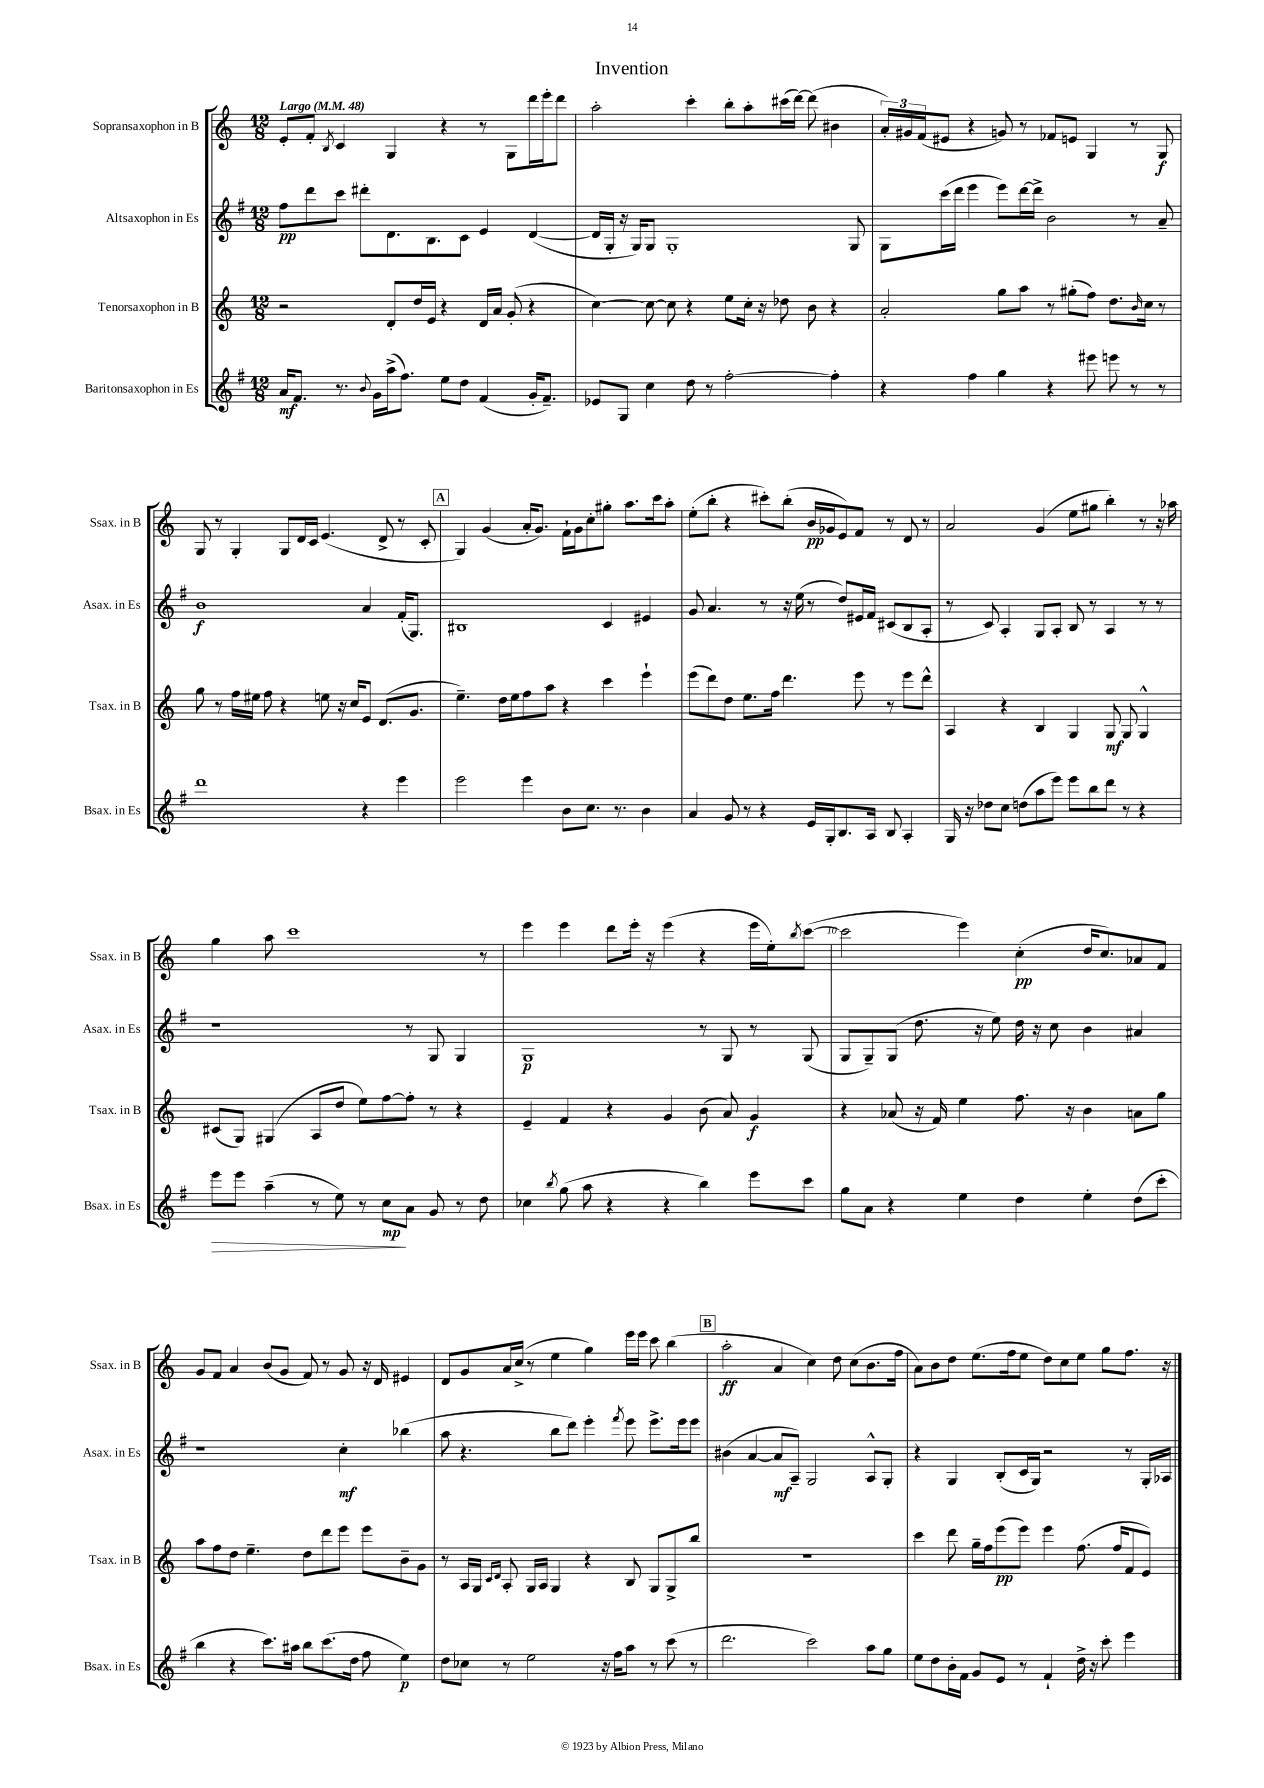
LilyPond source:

\header { title = "Invention" }
<<
\new StaffGroup <<
\new Staff = "s0" \with { instrumentName = "Sopransaxophon in B" shortInstrumentName = "Ssax. in B" } {
    \clef treble \key c \major \numericTimeSignature \time 12/8 \tempo "Largo" 4 = 48
    e'8-. f'8-. \acciaccatura { b8 } c'4 g4 r4 r8 g8 d'''16 e'''16-. d'''8 |
    a''2-. c'''4-. b''8-. a''8-. cis'''16( d'''16~) d'''8( bis'4 |
    \tuplet 3/2 { a'16-.) gis'16 f'16( } eis'8 r4 g'8) r8 fes'8 e'8 g4 r8 g8\f |
    g8 r8 g4-. g8 d'16 c'16 e'4.( d'8-> r8 c'8-. |
    \mark \markup { \box "A" } g4) g'4( a'16-. g'8.) f'16-! g'16 c''8-. gis''8-. a''8. c'''16 a''8-. |
    e''8-.( b''8-. r4 cis'''8-.) b''8-.( b'16\pp ges'16 e'8) f'8 r8 d'8 r8 |
    a'2 g'4( e''8 gis''8 b''4-.) r8 r16 aes''16 |
    g''4 a''8 c'''1 r8 |
    e'''4 e'''4 d'''8 e'''16-. r16 e'''4( r4 e'''16 e''16-.) \acciaccatura { b''8 } c'''8~( |
    c'''2 e'''4) c''4-.\pp( d''16 c''8.) aes'8 f'8 |
    g'8 f'8 a'4 b'8( g'8 f'8) r8 g'8 r16 d'16 eis'4 |
    d'8 g'8 a'16 c''16->( r8 e''4 g''4) e'''16 e'''16 c'''8 b''4( |
    \mark \markup { \box "B" } a''2-.\ff a'4 c''4) d''8 c''8( b'8. f''16 |
    a'8) b'8 d''8 e''8.( f''16 e''8 d''8) c''8 e''8 g''8 f''8. r16 \bar "|." |
}
\new Staff = "s1" \with { instrumentName = "Altsaxophon in Es" shortInstrumentName = "Asax. in Es" } {
    \clef treble \key g \major \numericTimeSignature \time 12/8
    fis''8\pp d'''8 c'''8 dis'''8-. d'8. b8. c'8 e'4 d'4~( |
    d'16 g16-. r16 g16) g8 g1-. g8 |
    g8 c'''16( d'''16 e'''4 e'''8) d'''16~ d'''16-> b'2 r8 a'8-- |
    b'1\f a'4 fis'16-.( g8.) |
    \mark \markup { \box "A" } bis1 c'4 eis'4 |
    g'8 a'4. r8 r16 e''16( r8 d''8) eis'16 fis'16 cis'8( b8 a8-. |
    r8 c'8) a4-. g8 a8-. b8 r8 a4 r8 r8 |
    r1 r8 g8 g4 |
    g1\p r8 g8 r8 g8( |
    g8 g8--) g8( d''8. r16 e''8) d''16 r16 c''8 b'4 ais'4 |
    r1 c''4-.\mf bes''4( |
    a''8 r4. b''8 d'''8) e'''4-. \acciaccatura { fis'''8 } e'''8 e'''8.-> e'''16 e'''8 |
    \mark \markup { \box "B" } bis'4( a'4~ a'8\mf a8--) g2 a8-^ g8-. |
    r4 g4 b8-.( c'16 g16) r2 r8 g16-. aes16 \bar "|." |
}
\new Staff = "s2" \with { instrumentName = "Tenorsaxophon in B" shortInstrumentName = "Tsax. in B" } {
    \clef treble \key c \major \numericTimeSignature \time 12/8
    r2 d'8-. d''16 e'16 r4 d'16 a'16 g'8-.( r4 |
    c''4~) c''8~ c''8 r4 e''8 c''16-. r16 des''8 b'8 r4 |
    a'2-. g''8 a''8 r8 gis''8-.( f''8) d''8. \grace { b'16 } c''16 r8 |
    g''8 r8 f''16 eis''16 f''8 r4 e''8 r16 c''16 e'8 d'8.( g'8. |
    \mark \markup { \box "A" } e''4.--) d''16 e''16 f''8 a''8 r4 c'''4 e'''4-! |
    e'''8( d'''8) d''8 e''8. f''16 d'''4. e'''8 r8 e'''8 d'''8-^ |
    a4 r4 b4 g4 g8\mf g8 g4-^ |
    cis'8( g8) gis4( a8 d''8 e''8) f''8~ f''8-. r8 r4 |
    e'4-- f'4 r4 g'4 b'8( a'8) g'4\f |
    r4 aes'8( r16 f'16) e''4 f''8. r16 b'4 a'8 g''8 |
    a''8 f''8 d''8 e''4.-- d''8 d'''8 e'''8 e'''8 b'8-- g'8 |
    r8 a16 g16 \grace { c'16 d'16 } a8-. g16 a16 g4 r4 b8 g8 g8-> b''8 |
    \mark \markup { \box "B" } R1. |
    c'''4 d'''8 g''16-- f''16 e'''8\pp( e'''8) e'''4 f''8.( f''16 f'8 e'8) \bar "|." |
}
\new Staff = "s3" \with { instrumentName = "Baritonsaxophon in Es" shortInstrumentName = "Bsax. in Es" } {
    \clef treble \key g \major \numericTimeSignature \time 12/8
    a'16\mf fis'8. r8. \appoggiatura { b'8 } g'16 a''16->( fis''8.) e''8 d''8 fis'4( g'16-. fis'8.--) |
    ees'8 g8 c''4 d''8 r8 fis''2~-. fis''4-. |
    r4 fis''4 g''4 r4 eis'''8 e'''8 r8 r8 |
    d'''1 r4 e'''4 |
    \mark \markup { \box "A" } e'''2 e'''4 b'8 c''8. r8. b'4 |
    a'4 g'8 r8 r4 e'16 g16-. b8. a16 b8 a4-. |
    g16 r16 des''8 c''8 d''8( a''8 e'''8) e'''8 b''8 d'''8 r8 r4 |
    e'''8\> e'''8 a''4--( r8 e''8) r8 c''8\mp\! a'8 g'8 r8 d''8 |
    ces''4 \acciaccatura { b''8 } g''8( a''8 r4 r4 b''4) e'''8 c'''8 |
    g''8 a'8 r4 e''4 d''4 e''4-. d''8( c'''8-. |
    b''4 r4 c'''8.) ais''16 b''8 c'''8.( d''16 fis''8 e''4\p) |
    d''8 ces''8 r8 e''2 r16 fis''16 a''8 r8 c'''8( r8 |
    \mark \markup { \box "B" } d'''2. c'''2) a''8 g''8 |
    e''8 d''8 b'16-. fis'16 g'8 e'8 r8 fis'4-! d''16-> r16 c'''8-. e'''4 \bar "|." |
}
>>
>>
\layout { \context { \Score \override BarNumber.break-visibility = ##(#f #t #t) barNumberVisibility = #(every-nth-bar-number-visible 5) } }
